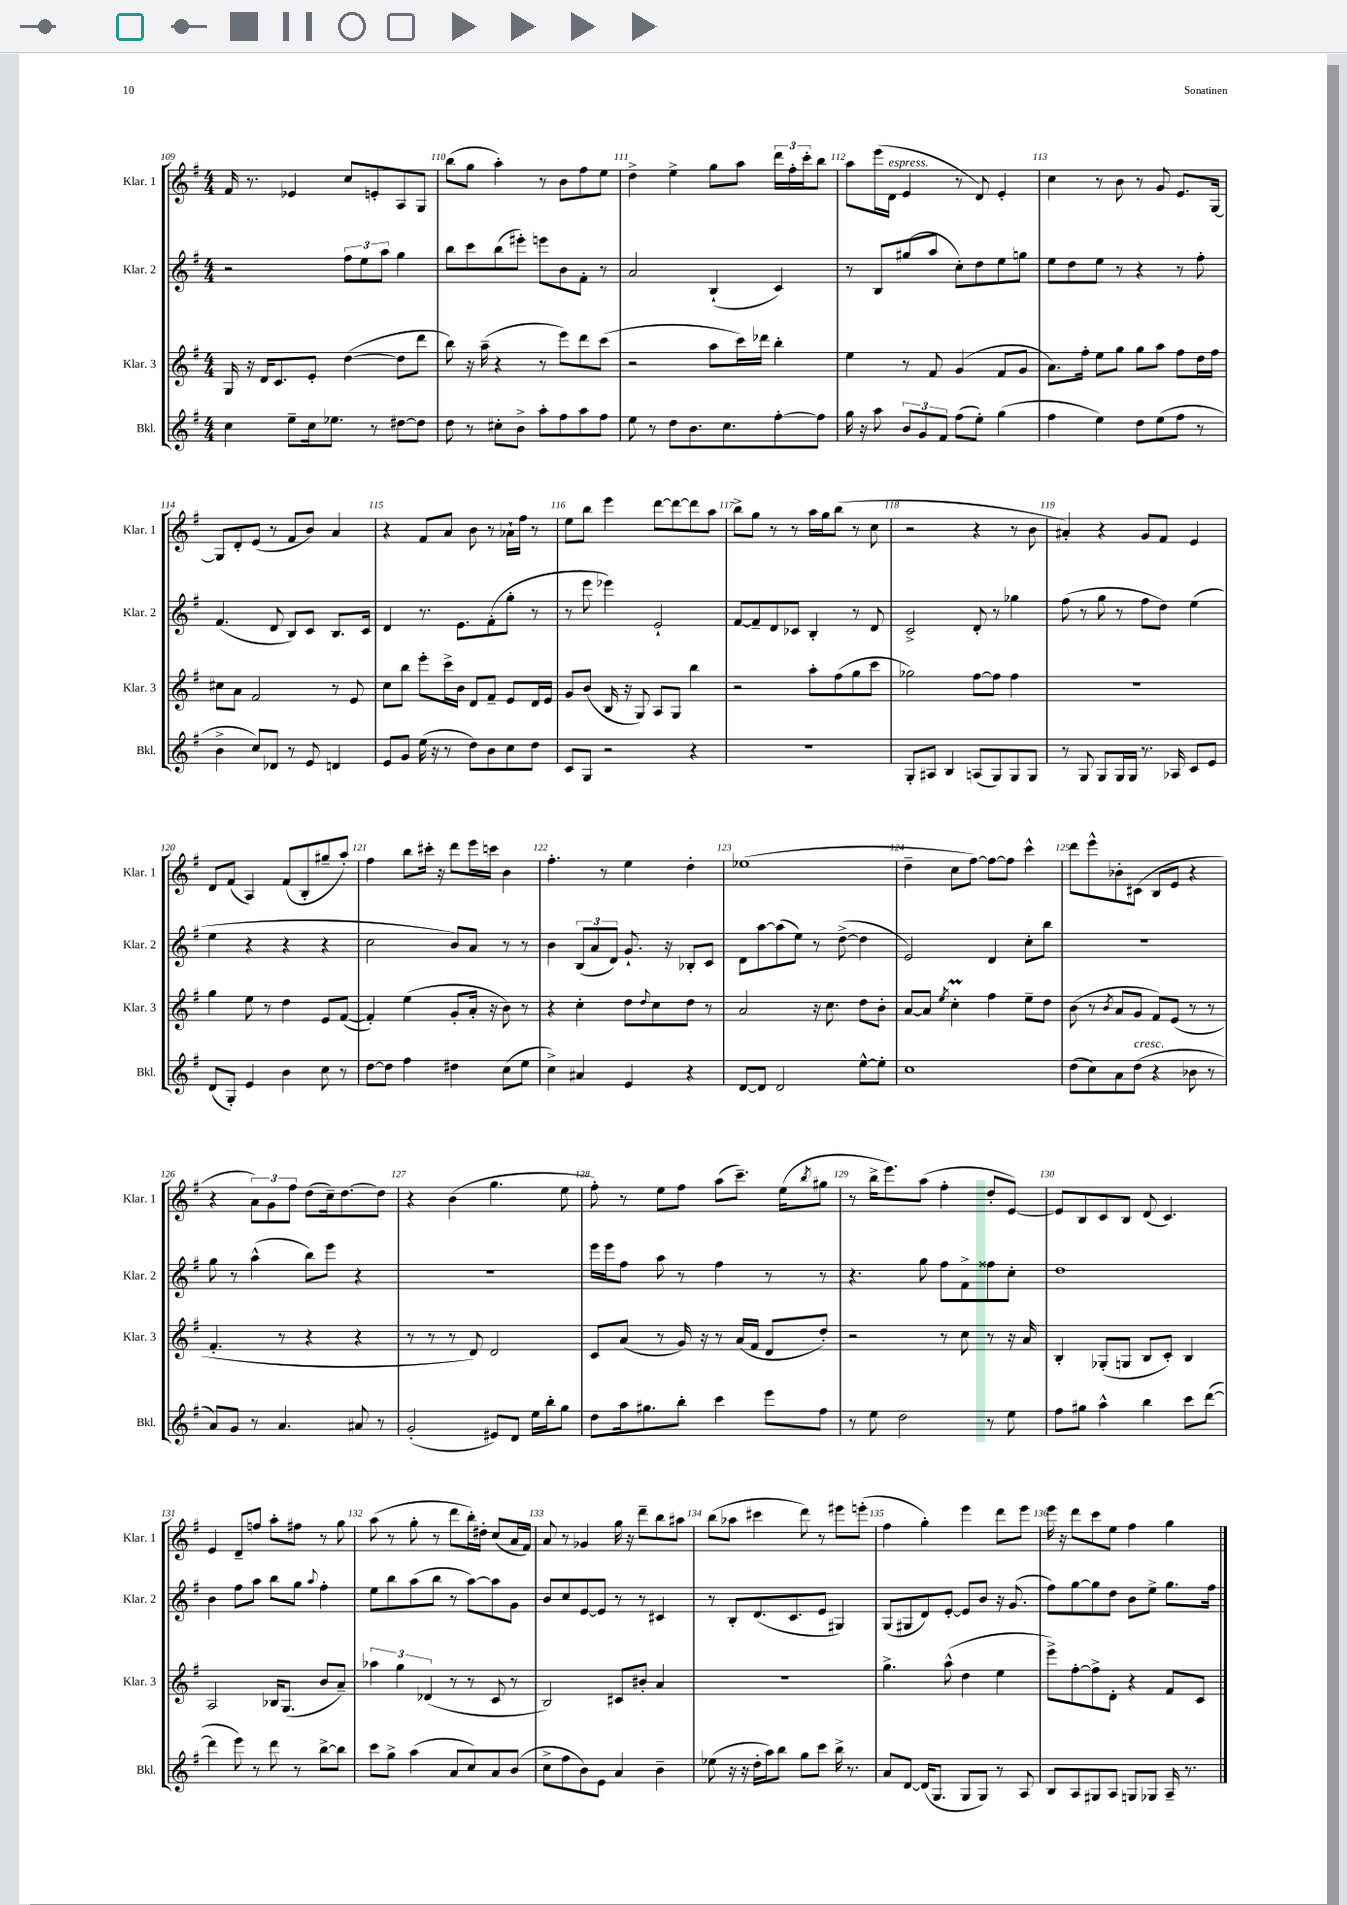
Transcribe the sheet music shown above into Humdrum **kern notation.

**kern	**kern	**kern	**kern
*part4	*part3	*part2	*part1
*staff4	*staff3	*staff2	*staff1
*I"Bkl.	*I"Klar. 3	*I"Klar. 2	*I"Klar. 1
*I'Bkl.	*I'Klar. 3	*I'Klar. 2	*I'Klar. 1
*clefG2	*clefG2	*clefG2	*clefG2
*k[f#]	*k[f#]	*k[f#]	*k[f#]
*M4/4	*M4/4	*M4/4	*M4/4
=109	=109	=109	=109
4cc\	16G/	2r	16f#/
.	16r	.	8.r
.	16d/KL	.	.
.	8.c/	.	.
8ee~\L	.	.	4e-X/
16cc\k	8e'/J	.	.
8.ee-X\J	.	.	.
.	([4dd\	12ff#\L	8cc/L
.	.	12ee\	.
8r	.	.	8en'/
.	.	12aa\J	.
[8dd#X\L	8dd\L]	4gg\	8A/
8dd#\J]	8ddd\J	.	8G/J
=110	=110	=110	=110
8dd\	8bb\)	8bb\L	(8bb\L
8r	16r	8ccc\	8gg\J
.	(16aa~\	.	.
8cc#X'\L	4r	(8bb\	4aa'\)
8b^\J	.	8eee#X'\J)	.
8aa'\L	8r	8eeen\L	8r
8ff#\	8eee\L)	8b\	8b\L
8aa\	8ddd\	8f#'\J	8ff#\
8ff#\J	(8ccc\J	8r	8ee\J
=111	=111	=111	=111
8ee\	2r	2a/	4dd^\
8r	.	.	.
8dd\L	.	.	4ee^\
8.b\	.	.	.
.	8aa\L	(4B`/	8gg\L
8.cc\	.	.	.
.	16ccc\L)	.	8aa\J
.	16ddd-X\JJ	.	.
[8ff#'\	4bb'\	4c/)	24ddd\LL
.	.	.	24ff#'\
.	.	.	24ccc'\J
8ff#\J]	.	.	8bb\J
=112	=112	=112	=112
16gg\	4ee\	8r	8aa\L
16r	.	.	.
8aa\	.	8B/L	(16eee\L
!	!	!	!LO:TX:a:i:t=espress.
.	.	.	16d\JJ
12b/L	8r	(8gg#X/	4e/
12g/	.	.	.
.	8f#/	8aa/J	.
12f#/J	.	.	.
(8ff#\L	(4g/	8cc'\L)	8r
8ee'\J)	.	8dd\	8d/)
(4gg\	8f#/L	8ee\	4e'/
.	8g/J	8ggn\J	.
=113	=113	=113	=113
4ff#\	8.a\L)	8ee\L	4cc\
.	.	8dd\	.
.	16ff#'\Jk	.	.
4ee\)	8ee\L	8ee\J	8r
.	8gg\J	8r	8b\
8dd\L	8gg\L	4r	8r
(8ee\	8aa\J	.	8g/
8ff#\J	8ff#\L	8r	8.e/L
8r	16dd\L	8ff#'\	.
.	16ff#\JJ	.	[16G/Jk
!!LO:LB:g=z
=114	=114	=114	=114
4b^\	8cc#X\L	(4.f#/	8G/L]
.	8a\J	.	8d'/
8cc/L)	2f#/	.	(8e/J
8d-X/J	.	8d/	8r
8r	.	8B/L)	8f#/L
8e/	.	8c/J	8b/J)
4dn/	8r	8.B/L	4a/
.	8e/	.	.
.	.	16c/Jk	.
=115	=115	=115	=115
8e/L	8cc\L	4d/	4r
8g/J	8bb\J	.	.
(16ee\	8eee'\L	8.r	8f#/L
16r	.	.	.
8r	16ccc^\L	.	8a/J
.	16b\JJ	8.e\L	.
8dd\L)	8d/L	.	8b\
8b\	8f#~/J	(8f#'\	8r
8cc\	8e/L	8gg'\J	16a-X`\LL
.	.	.	16ff#\JJ
8dd\J	16d/L	8r	8r
.	16e/JJ	.	.
=116	=116	=116	=116
8c/L	8g/L	8r	8ee\L
8G/J	(8b/J	8eee\	8bb\J
2r	16B/	4eee-X\)	4eee\
.	16r	.	.
.	8G/)	.	.
.	8A/L	2e`/	[8ddd\L
.	8G/J	.	8ddd\_
4r	4bb\	.	8ddd\]
.	.	.	8aa\J
=117	=117	=117	=117
1r	2r	[8f#/L	8bb^\L
.	.	8f#~/]	8gg\J
.	.	8d/	8r
.	.	8c-X/J	8r
.	8aa'\L	4B'/	16aa\LL
.	.	.	16gg\J
.	(8ff#\	.	(8bb\J
.	8gg\	8r	8r
.	8ccc\J	8d/	8cc\
=118	=118	=118	=118
8G'/L	2gg-X\)	2c^/	2r
8A#X/J	.	.	.
4B/	.	.	.
(8An/L	[8ff#\L	8d'/	4r
8G/)	8ff#\J]	8r	.
8G/	4ff#\	4gg-X\	8r
8G/J	.	.	8b\
=119	=119	=119	=119
8r	1r	(8ff#\	4a#X'/)
8G/	.	8r	.
8G/L	.	8gg\	4r
16G/L	.	8r	.
16G/JJ	.	.	.
8.r	.	8ff#\L	8g/L
.	.	8dd\J)	8f#/J
16A-X/	.	.	.
8c/L	.	(4ee\	4e/
8e/J	.	.	.
!!LO:LB:g=z
=120	=120	=120	=120
(8d/L	4gg\	4ee\	8d/L
8G'/J)	.	.	(8f#/J
4e/	8ee\	4r	4A/)
.	8r	.	.
4b\	4dd\	4r	(8f#/L
.	.	.	8B'/
8cc\	8e/L	4r	8gg#X~/
8r	([8f#/J	.	8aa'/J)
=121	=121	=121	=121
[8dd\L	4f#'/])	2cc\	4ff#\
8dd\J]	.	.	.
4ff#\	(4ee\	.	8bb\L
.	.	.	16ccc#X'\Jk
.	.	.	16r
4dd#X\	8g'/L	8b/L)	8ddd\L
.	16a'/Jk	8a/J	16eee\L
.	16r	.	16cccn\JJ
(8cc\L	8b\)	8r	4b\
8ee\J	8r	8r	.
=122	=122	=122	=122
4cc^\)	4r	4b\	4.ff#'\
4a#X/	4cc'\	(12B/L	.
.	.	12a/	.
.	.	.	8r
.	.	12d/J)	.
4e/	8dd\L	8.g`/	4ee\
.	8qqdd/	.	.
.	8cc\	.	.
.	.	16r	.
4r	8dd\J	8B-X'/L	4dd'\
.	8r	8c/J	.
=123	=123	=123	=123
[8d/L	2a/	8d\L	(1ee-X
8d/J]	.	[8aa\	.
2d/	.	(8aa\]	.
.	.	8ee\J)	.
.	16r	8r	.
.	8.cc\	.	.
.	.	([8dd^\	.
[8ee^^\L	8dd\L	4dd\]	.
8ee'\J]	8b'\J	.	.
=124	=124	=124	=124
1cc	[8a/L	2e/)	4dd~\
.	8a/J]	.	.
.	8qee/	.	.
.	4ccM'\	.	8cc\L
.	.	.	[8ff#\J)
.	4ff#\	4d/	8ff#\L_
.	.	.	8ff#\J]
.	8ee~\L	8cc'\L	4ccc^^\
.	8dd\J	8bb\J	.
=125	=125	=125	=125
(8dd\L	(8b\	1r	8ddd\L
8cc\)	8r	.	8eee^^\
.	8qb/	.	.
8a\	8a/L	.	8b-X'\
!LO:TX:a:i:t=cresc.	!	!	!
(8dd\J	8g/J	.	(8c#X\J
4r	8f#/L)	.	8B/L
.	(8e/J	.	8e/J
8b-X\	8r	.	4r
8r	8r	.	.
!!LO:LB:g=z
=126	=126	=126	=126
8a/L)	4.f#'/	8gg\	4r
8g/J	.	8r	.
8r	.	(4aa^^\	12a\L)
.	.	.	12g\
4.a/	8r	.	.
.	.	.	12ff#\J
.	4r	8bb\L)	(8dd\L
.	.	8eee\J	16cc~\k)
.	.	.	[8.dd\
8a#X/	4r	4r	.
8r	.	.	8dd\J]
=127	=127	=127	=127
(2g'/	8r	1r	4r
.	8r	.	.
.	8r	.	(4b\
.	8d/)	.	.
8e#X/L)	2d/	.	4.gg\
8d/J	.	.	.
16ee\LL	.	.	.
16bb'\J	.	.	.
8gg\J	.	.	8ee\
=128	=128	=128	=128
8dd\L	8c/L	16eee\LL	8ff#'\)
.	.	16eee\J	.
16aa\k	(8a/J	8ff#\J	8r
8.gg#X\	.	.	.
.	8r	8aa\	8ee\L
8bb'\J	16g/)	8r	8ff#\J
.	16r	.	.
4ccc\	8r	4ff#\	(8aa\L
.	(16a/LL	.	8.ccc~\J)
.	16f#/JJ	.	.
8eee\L	8d/L	8r	.
.	.	.	(16ee\KL
.	.	.	8qbb/
8ff#\J	8dd'/J)	8r	8gg#X\J
=129	=129	=129	=129
8r	2r	4.r	8r
8ee\	.	.	16bb^\KL
.	.	.	8.eee\)
2dd\	.	.	.
.	.	8gg\	(8aa\J
.	8r	8ff#\L	4ff#'\
.	8cc\	8f#^\	.
8r	8r	8ff##X\	8dd'/L
8ee\	16r	8cc'\J	[8e/J)
.	16a/	.	.
=130	=130	=130	=130
8ff#\L	4B'/	1dd	8e/L]
8gg#X\J	.	.	8B/
4aa^^\	(8G-X'/L	.	8c/
.	8Gn/J	.	8B/J
4bb\	8B/L	.	(8d/
.	8c'/J)	.	4.c/)
8ccc\L	4B/	.	.
([8ddd\J	.	.	.
!!LO:LB:g=z
=131	=131	=131	=131
4ddd\]	2A/	4b\	4e/
8eee\)	.	8ff#\L	8d~/L
8r	.	8aa\J	8ffn/J
8ddd\	16B-X/KL	8bb\L	8aa'\L
.	(8.G/J	.	.
8r	.	8gg\J	8ff#X\J
.	.	8qqaa/	.
[8bb^\L	8b/L	4ff#'\	8r
8bb\J]	8a~/J)	.	8gg\
=132	=132	=132	=132
8ccc\L	6aa-X\	8ee\L	(8aa\
8gg^\J	.	8bb\	8r
.	6gg\	.	.
(4aa\	.	(8aa\	8gg'\
.	(6d-X/	.	.
.	.	8bb\J	8r
8a/L	8r	8r	8ddd\L
8cc/)	8r	[8aa\L)	16bb'\L)
.	.	.	16dd#X'\JJ
8a/	8c/	8aa\]	(8cc/L
(8b/J	8r	8g\J	16a/L
.	.	.	16f#/JJ)
=133	=133	=133	=133
8cc^\L	2B/)	8b/L	8a/
8ff#\	.	8cc/	8r
8b\)	.	[8e/	4g-X/
8e\J	.	8e/J]	.
4a/	8c#X/L	8r	16gg\
.	.	.	16r
.	8b#X'/J	8r	8ddd~\L
4b~\	4a/	4c#X/	8bb\
.	.	.	8aa#X\J
=134	=134	=134	=134
(8ee-X\	1r	8r	(8bb\L
16r	.	8B'/L	8aa-X\J
16r	.	.	.
16dd'\LL	.	(8.d/	4ccc#X\
16aa\J)	.	.	.
8bb\J	.	.	.
.	.	8.c/	.
8gg\L	.	.	8ddd\)
8ccc\J	.	8e/J	8r
16bb^\	.	4G#X/)	8eee#X\L
8.r	.	.	.
.	.	.	(8eeen'\J
=135	=135	=135	=135
8a/L	4.gg^\	(8G/L	4ff#\
[8d/J	.	8G#X/	.
(16d/KL]	.	8d/)	4gg'\)
8.G/J	.	.	.
.	(8aa^^\	[8e'/J	.
8G/L	4dd\	8e/L]	4eee\
8G/J)	.	8b/J	.
8r	4ee\	16r	8ddd\L
.	.	(8.g/	.
8A/	.	.	8eee\J
=136	=136	=136	=136
8B/L	8eee^\L)	8ff#\L)	16eee\
.	.	.	16r
8A/	[8ff#'\	[8gg\	8ddd\L
8G#X/	8ff#^\]	8gg\]	8ccc\
8A/J	8d'\J	8dd\J	8ee\J
8Gn/L	4r	8b\L	4ff#\
8G-X/J	.	8ee^\J	.
16A~/	8f#/L	8.gg\L	4gg\
8.r	.	.	.
.	8c/J	.	.
.	.	16ff#\Jk	.
==	==	==	==
*-	*-	*-	*-
